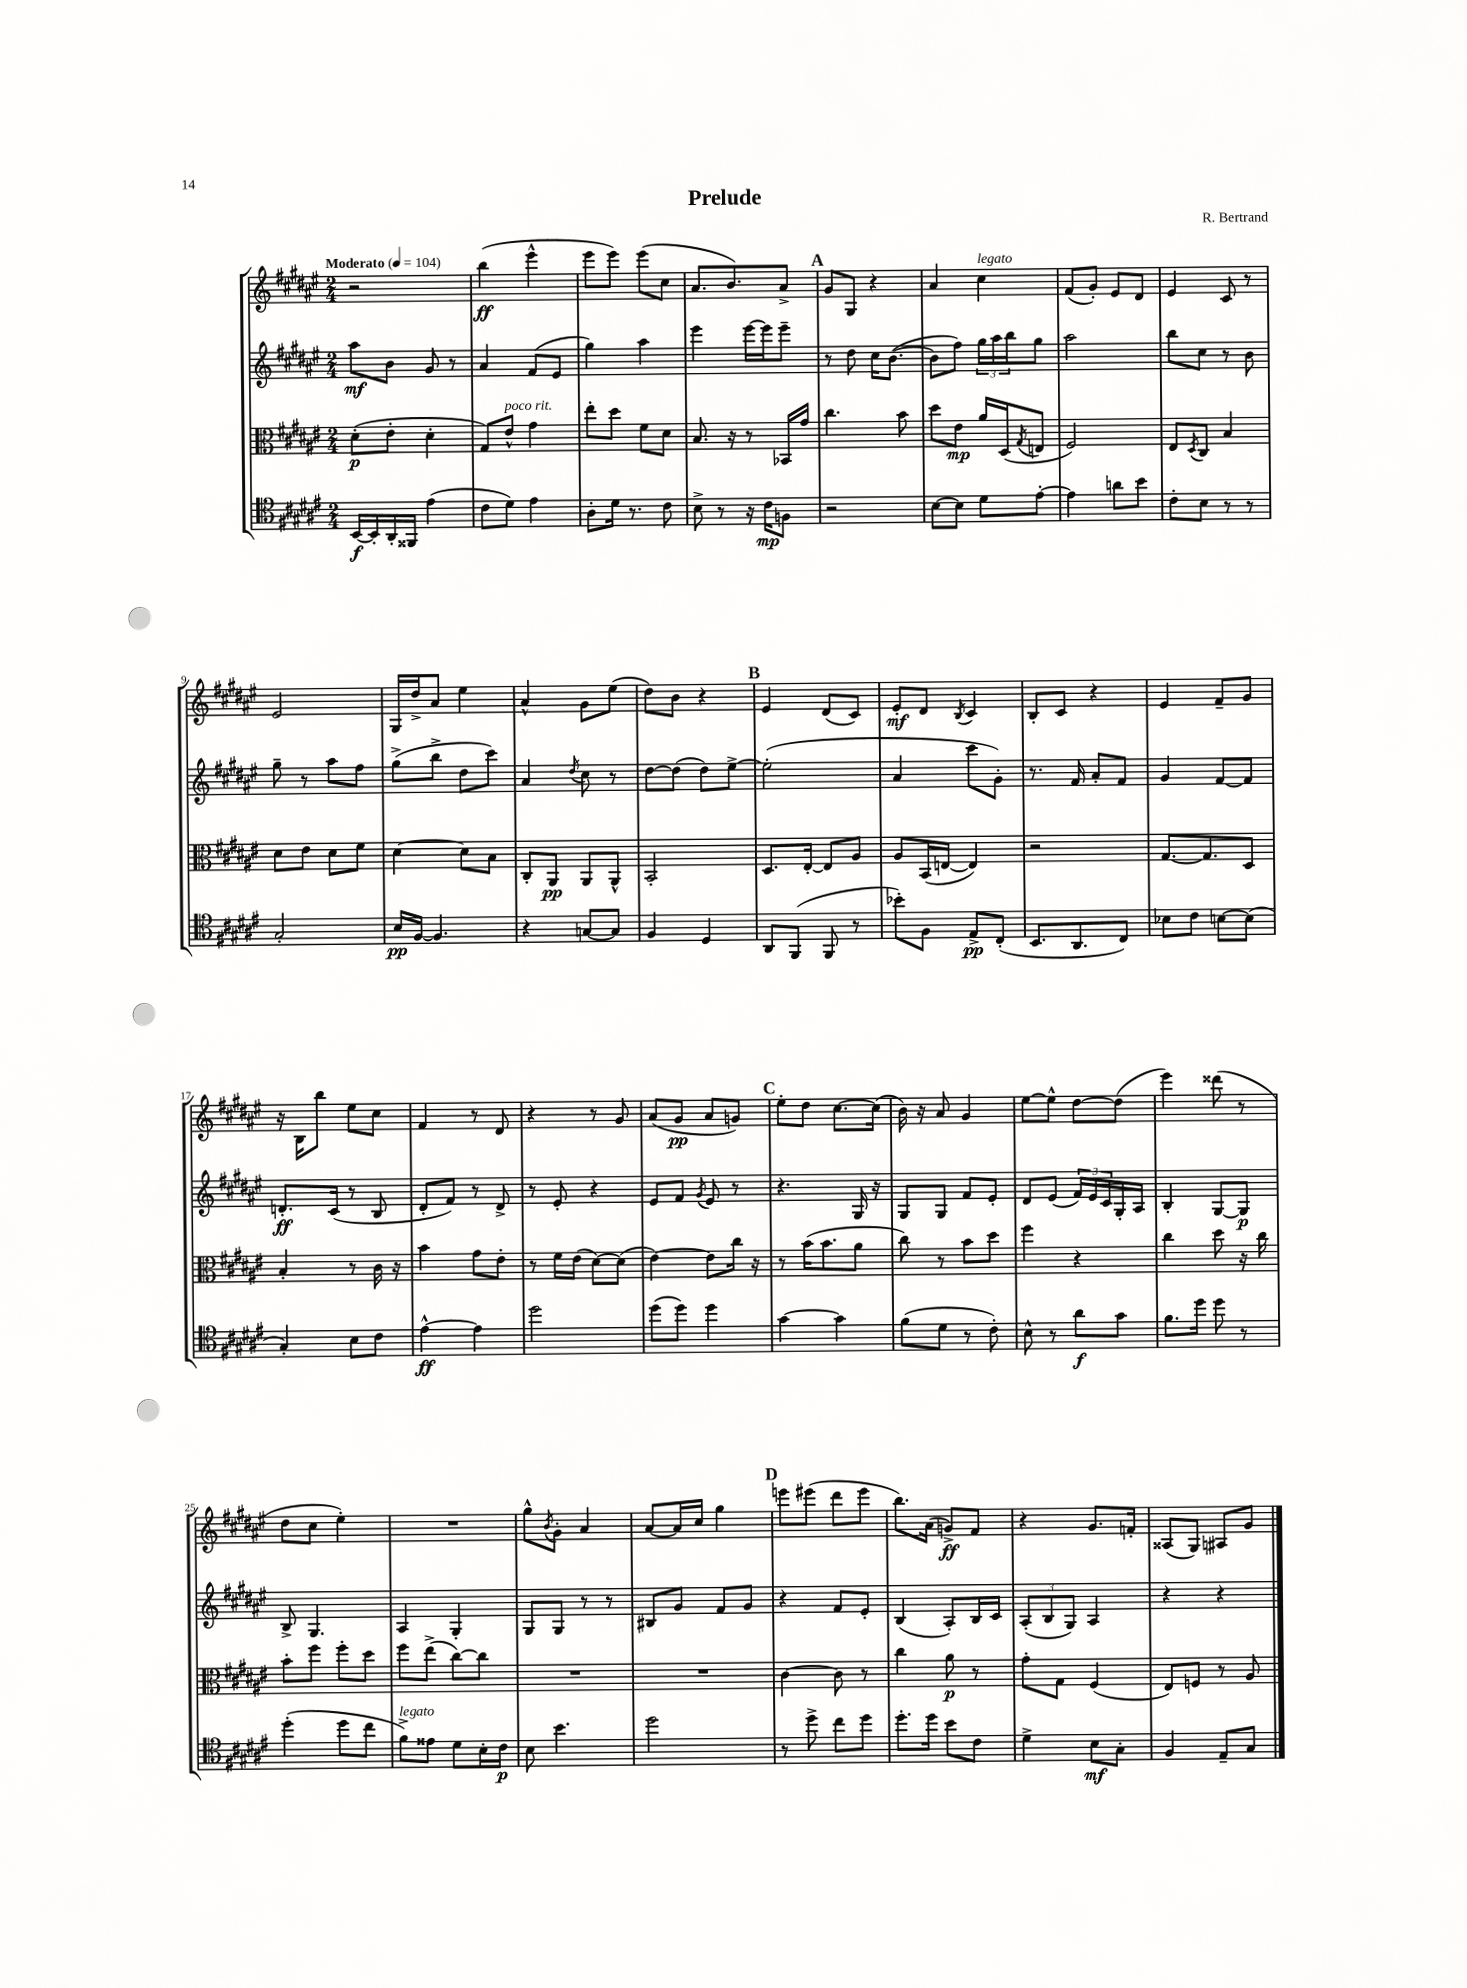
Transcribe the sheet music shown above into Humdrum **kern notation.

**kern	**kern	**kern	**kern
*staff4	*staff3	*staff2	*staff1
*clefC4	*clefC3	*clefG2	*clefG2
*k[f#c#g#d#a#e#]	*k[f#c#g#d#a#e#]	*k[f#c#g#d#a#e#]	*k[f#c#g#d#a#e#]
*M2/4	*M2/4	*M2/4	*M2/4
*MM104	*MM104	*MM104	*MM104
[16BB	(8d#'	8aa#	2r
16BB']	.	.	.
16AA#'	8e#'	8b	.
16FF##	.	.	.
(4e#	4d#'	8g#	.
.	.	8r	.
=	=	=	=
8c#	8G#)	4a#	(4bb
8d#)	8e#^^	.	.
4e#	4g#	(8f#	4eee#^^
.	.	8e#	.
=	=	=	=
8A#'	8ee#'	4gg#)	8eee#
16d#	8dd#	.	8eee#)
8.r	.	.	.
.	8f#	4aa#	(8eee#
8c#	8d#	.	8cc#
=	=	=	=
8B^	8.B	4eee#	8.a#
8r	.	.	.
.	16r	.	8.b)
16r	8r	[16eee#	.
16c#	.	16eee#]	.
8F	16BB-	8eee#~	8a#^
.	16g#	.	.
=	=	=	=
2r	4.cc#	8r	8g#
.	.	8dd#	8G#
.	.	16cc#	4r
.	.	([8.b	.
.	8b	.	.
=	=	=	=
[8B	8dd#	8b]	4a#
8B]	8e#	8ff#)	.
8d#	16a#	24gg#	4cc#
.	.	24aa#	.
.	(16D#	.	.
.	.	24bb	.
.	8qG#	.	.
[8e#'	8E	8gg#	.
=	=	=	=
4e#]	2F#)	2aa#	(8f#
.	.	.	8g#')
8a	.	.	8e#
8b	.	.	8d#
=	=	=	=
8c#'	8E#	8bb	4e#
.	8qD#	.	.
8B	8C#	8cc#	.
8r	4B	8r	8c#
8r	.	8b	8r
=	=	=	=
2G#'	8d#	8gg#~	2e#
.	8e#	8r	.
.	8d#	8aa#	.
.	8f#	8ff#	.
=	=	=	=
16B	[4d#	(8gg#^	16G#
[16F#	.	.	16dd#^
4.F#]	.	8bb^	8a#
.	8d#]	8dd#	4ee#
.	8B	8ccc#)	.
=	=	=	=
4r	8C#'	4a#	4a#^^
.	8AA#	.	.
.	.	8qdd#	.
[8G	8AA#	8cc#	8g#
8G]	8AA#^^	8r	(8ee#
=	=	=	=
4F#	2BB'	[8dd#	8dd#)
.	.	(8dd#]	8b
4D#	.	8dd#)	4r
.	.	[8ee#^	.
=	=	=	=
8AA#	8.D#	(2ee#']	4e#
(8FF#	.	.	.
.	[16E#'	.	.
8FF#	8E#]	.	(8d#
8r	8A#	.	8c#)
=	=	=	=
8b-')	8A#	4a#	8e#'
8F#	(16BB	.	8d#
.	[16E	.	.
.	.	.	8qB
8E#^	4E])	8ccc#	4c#
(8C#'	.	8g#')	.
=	=	=	=
8.BB	2r	8.r	8B'
.	.	.	8c#
8.AA#	.	16f#	.
.	.	8a#'	4r
8C#)	.	8f#	.
=	=	=	=
8B-	[8.G#	4g#	4e#
8c#	.	.	.
.	8.G#]	.	.
[8B	.	[8f#	8f#~
(8B]	8D#	8f#]	8g#
=	=	=	=
4G#')	4B'	8.d'	16r
.	.	.	16B
.	.	.	8bb
.	.	(16c#	.
8B	8r	8r	8ee#
8c#	16c#	8B	8cc#
.	16r	.	.
=	=	=	=
[4e#^^	4b	8d#'	4f#
.	.	8f#)	.
4e#]	8g#	8r	8r
.	8e#'	8d#^	8d#
=	=	=	=
2dd#	8r	8r	4r
.	16f#	8e#'	.
.	(16e#	.	.
.	[8d#)	4r	8r
.	(8d#]	.	8g#
=	=	=	=
(8dd#	[4e#)	8e#	(8a#
8dd#)	.	8f#	8g#
.	.	8qg#	.
4dd#	8e#]	8e#	8a#
.	16cc#	8r	8g)
.	16r	.	.
=	=	=	=
[4g#	8r	4.r	8ee#'
.	(16b	.	8dd#
.	8.b	.	.
4g#]	.	.	[8.cc#
.	8a#	16G#	.
.	.	16r	(16cc#]
=	=	=	=
(8f#	8cc#)	8G#	16b)
.	.	.	16r
8d#	8r	8G#	8a#
8r	8b	8f#	4g#
8c#')	8dd#	8e#'	.
=	=	=	=
8B^^	4ff#	8d#	[8ee#
8r	.	(8e#	8ee#^^]
8a#	4r	24f#)	[8dd#
.	.	24e#	.
.	.	24c#	.
8g#	.	16G#'	(8dd#]
.	.	16A#	.
=	=	=	=
8.f#	4cc#	4B'	4eee#)
16dd#	.	.	.
8dd#	8dd#	[8G#	(8ddd##
8r	16r	8G#]	8r
.	16cc#	.	.
=	=	=	=
(4dd#'	8b'	8B^	8dd#
.	8ff#	4.G#	8cc#
8dd#	8ff#'	.	4ee#')
8cc#	8dd#	.	.
=	=	=	=
8f#^)	8ff#	4A#	2r
8e##	(8ee#^	.	.
8d#	[8cc#)	4G#'	.
16B'	8cc#]	.	.
16c#	.	.	.
=	=	=	=
8B	2r	8G#	8gg#^^
.	.	.	8qb
4.b	.	8G#	8g#'
.	.	8r	4a#
.	.	8r	.
=	=	=	=
2dd#	2r	8B#	[8a#
.	.	8g#	16a#]
.	.	.	16cc#
.	.	8f#	4gg#
.	.	8g#	.
=	=	=	=
8r	[4c#	4r	8eee
8dd#^	.	.	(8eee#
8cc#	8c#]	8f#	8ddd#
8dd#	8r	8e#'	8eee#
=	=	=	=
8.dd#'	4cc#	(4B	8.bb)
16dd#	.	.	(16a#
8b	8a#	8A#')	8g^)
8c#	8r	16B	8f#
.	.	16c#	.
=	=	=	=
4d#^	8g#'	(12A#'	4r
.	.	12B	.
.	8G#	.	.
.	.	12G#)	.
8B	(4F#	4A#	8.g#
8G#'	.	.	.
.	.	.	16f'
=	=	=	=
4F#	8E#)	4r	(8A##
.	8F	.	8G#)
8E#~	8r	4r	8A#
8G#	8A#	.	8g#
==	==	==	==
*-	*-	*-	*-
